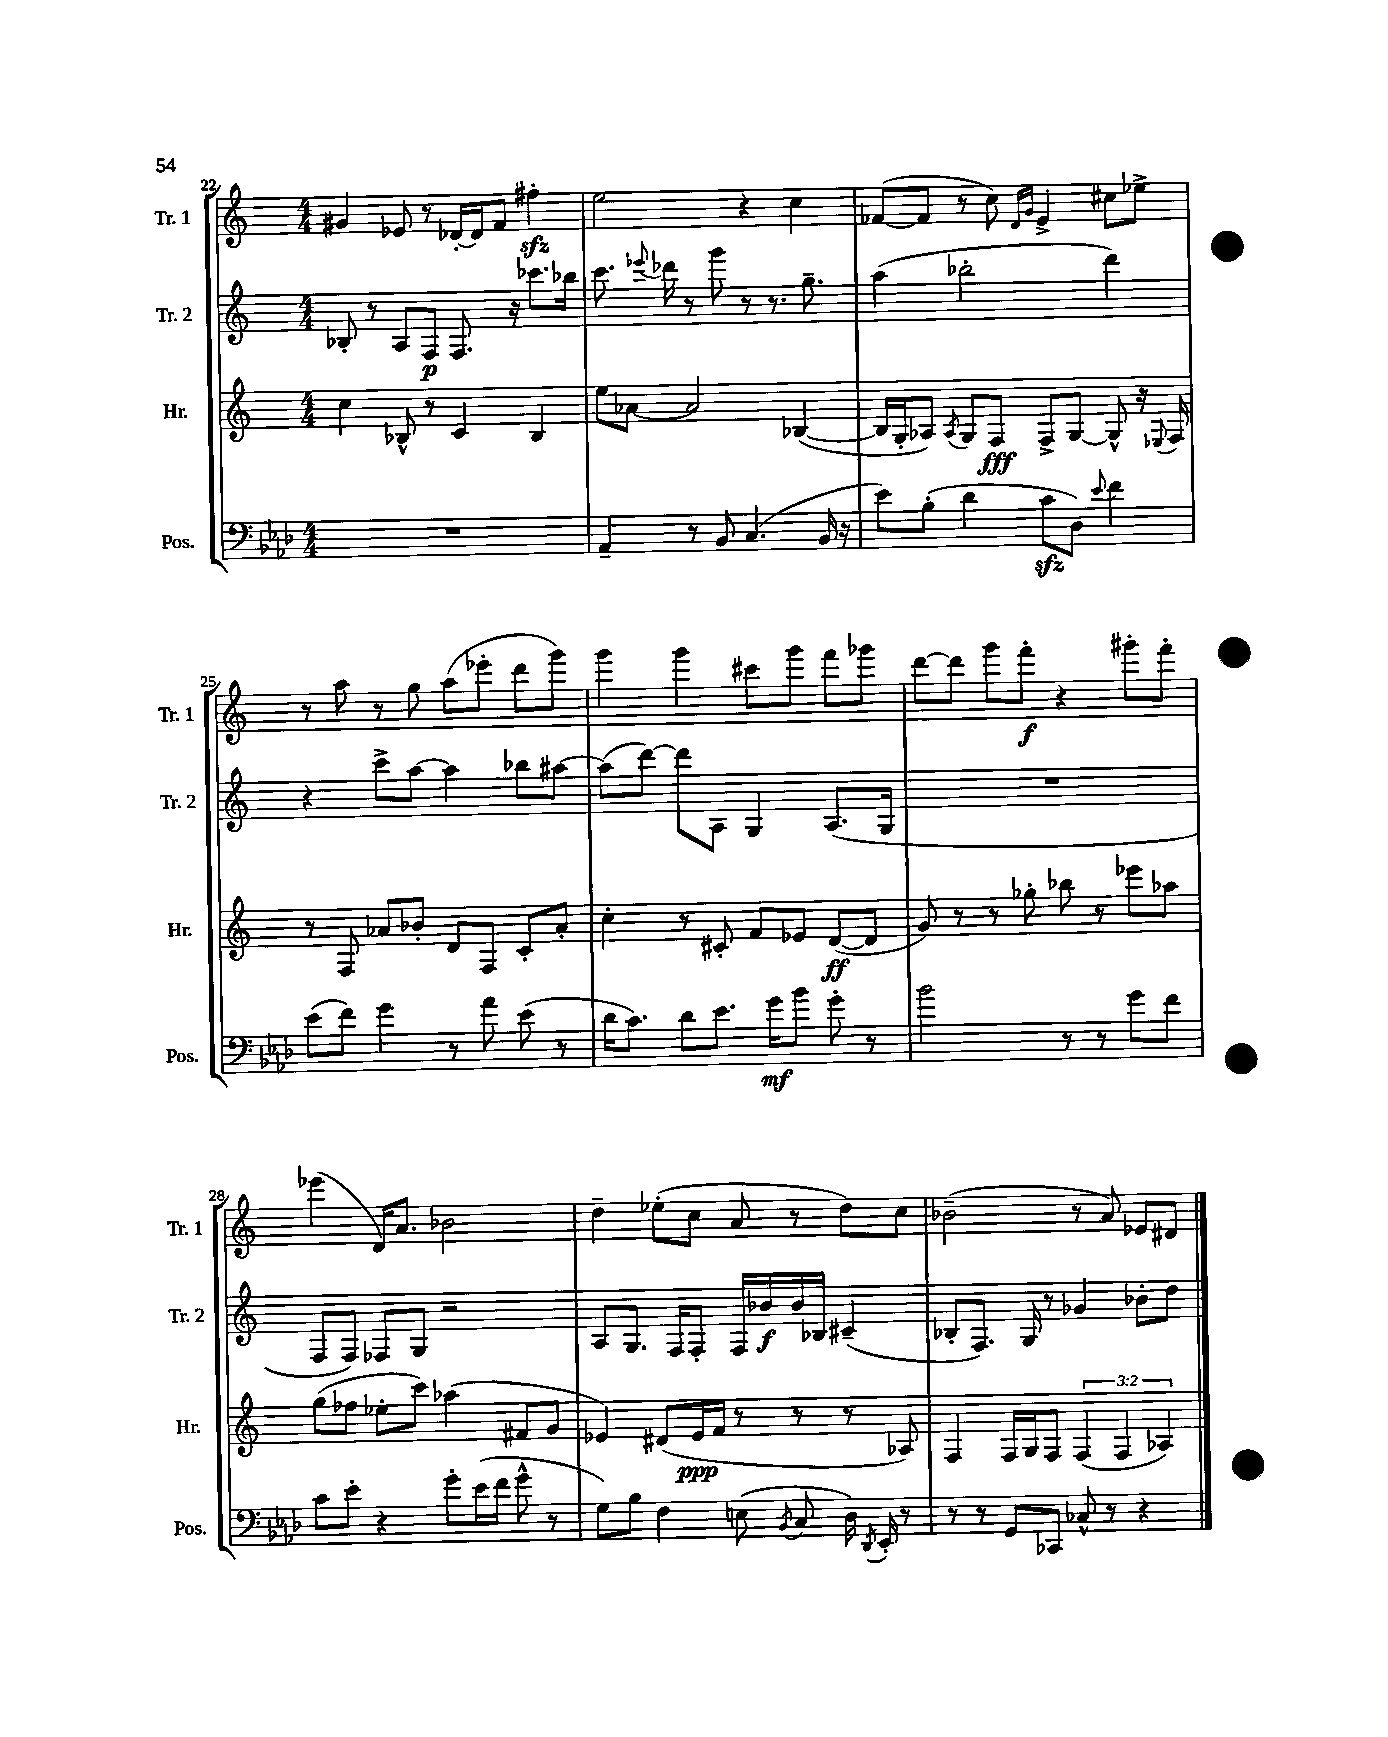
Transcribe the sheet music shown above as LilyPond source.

<<
\new StaffGroup <<
\new Staff = "s0" \with { instrumentName = "Tr. 1" shortInstrumentName = "Tr. 1" } {
    \clef treble \key c \major \numericTimeSignature \time 4/4
    \autoBeamOff gis'4 ees'8 r8 des'16[~-. des'16 f'8] fis''4-.\sfz |
    e''2 r4 c''4 |
    fes'8[~( fes'8] r8 c''8) \grace { d'16[ g'16] } e'4-> cis''8[ ees''8]-> |
    r8 a''8 r8 g''8 a''8[( ees'''8]-. d'''8[ g'''8]) |
    g'''4 g'''4 cis'''8[ g'''8] f'''8[ ges'''8] |
    d'''8[~ d'''8] g'''8[ f'''8]-.\f r4 gis'''8[-. f'''8]-. |
    ees'''4( d'16[) a'8.] bes'2 |
    d''4-- ees''8[-.( c''8] a'8 r8 d''8[) c''8] |
    bes'2--( r8 a'8) ees'8[ dis'8] \bar "|." |
}
\new Staff = "s1" \with { instrumentName = "Tr. 2" shortInstrumentName = "Tr. 2" } {
    \clef treble \key c \major \numericTimeSignature \time 4/4
    \autoBeamOff bes8-. r8 a8[ f8]\p f8. r16 ces'''8.[ bes''16] |
    c'''8. \appoggiatura { ees'''8 } des'''16 r8 g'''8 r8 r8. g''8.-- |
    a''4( bes''2-. d'''4) |
    r4 c'''8[-> a''8]~ a''4 bes''8[ ais''8]~ |
    ais''8[( d'''8]~) d'''8[ a8] g4 a8.[( g16] |
    R1 |
    f8[ f8]) fes8[ g8] r2 |
    a8[ g8.] f16[ f8]-. f16[ bes'16\f bes'16 bes16] cis'4--( |
    bes8[-. f8.]) g16 r8 ges'4 bes'8[-. d''8] \bar "|." |
}
\new Staff = "s2" \with { instrumentName = "Hr." shortInstrumentName = "Hr." } {
    \clef treble \key c \major \numericTimeSignature \time 4/4 \override Staff.TupletNumber.text = #tuplet-number::calc-fraction-text
    \autoBeamOff c''4 bes8-^ r8 c'4 bes4 |
    e''8[ aes'8]~ aes'2 bes4~( |
    bes16[ g16-. aes8]) \acciaccatura { aes8 } g8[ f8]\fff f8[-> g8]~ g8-^ r16 \appoggiatura { ees8 } f16 |
    r8 f8 aes'8[ bes'8]-. d'8[ f8] c'8[-. aes'8]-. |
    c''4-. r8 cis'8-. f'8[ ees'8] d'8[~\ff( d'8] |
    g'8) r8 r8 ges''8-. bes''8 r8 ees'''8[ aes''8] |
    g''8[( fes''8] ees''8[-. c'''8]) aes''4( fis'8[ g'8] |
    ees'4) dis'8[( ees'16\ppp f'16] r8 r8 r8 aes8) |
    f4 f16[ g16 f8] \tuplet 3/2 { f4( f4 aes4) } \bar "|." |
}
\new Staff = "s3" \with { instrumentName = "Pos." shortInstrumentName = "Pos." } {
    \clef bass \key aes \major \numericTimeSignature \time 4/4
    \autoBeamOff R1 |
    aes,4-- r8 bes,8 c4.( bes,16 r16 |
    ees'8[) bes8]-.( des'4 c'8[\sfz des8]) \appoggiatura { ees'8 } f'4 |
    ees'8[( f'8]) g'4 r8 aes'8 ees'8( r8 |
    des'16[ c'8.]) des'8[ ees'8.] g'16[\mf bes'8] g'8-. r8 |
    bes'2 r8 r8 g'8[ f'8] |
    c'8[ ees'8]-. r4 g'8[-. ees'16( f'16] g'8-^ r8 |
    g8[) bes8] f4 e8( \acciaccatura { bes,8 } c8 des16) \acciaccatura { des,8 } ees,16-. r8 |
    r8 r8 g,8[ ces,8] ces8-^ r8 r4 \bar "|." |
}
>>
>>
\layout { \context { \Score currentBarNumber = #22 } }
